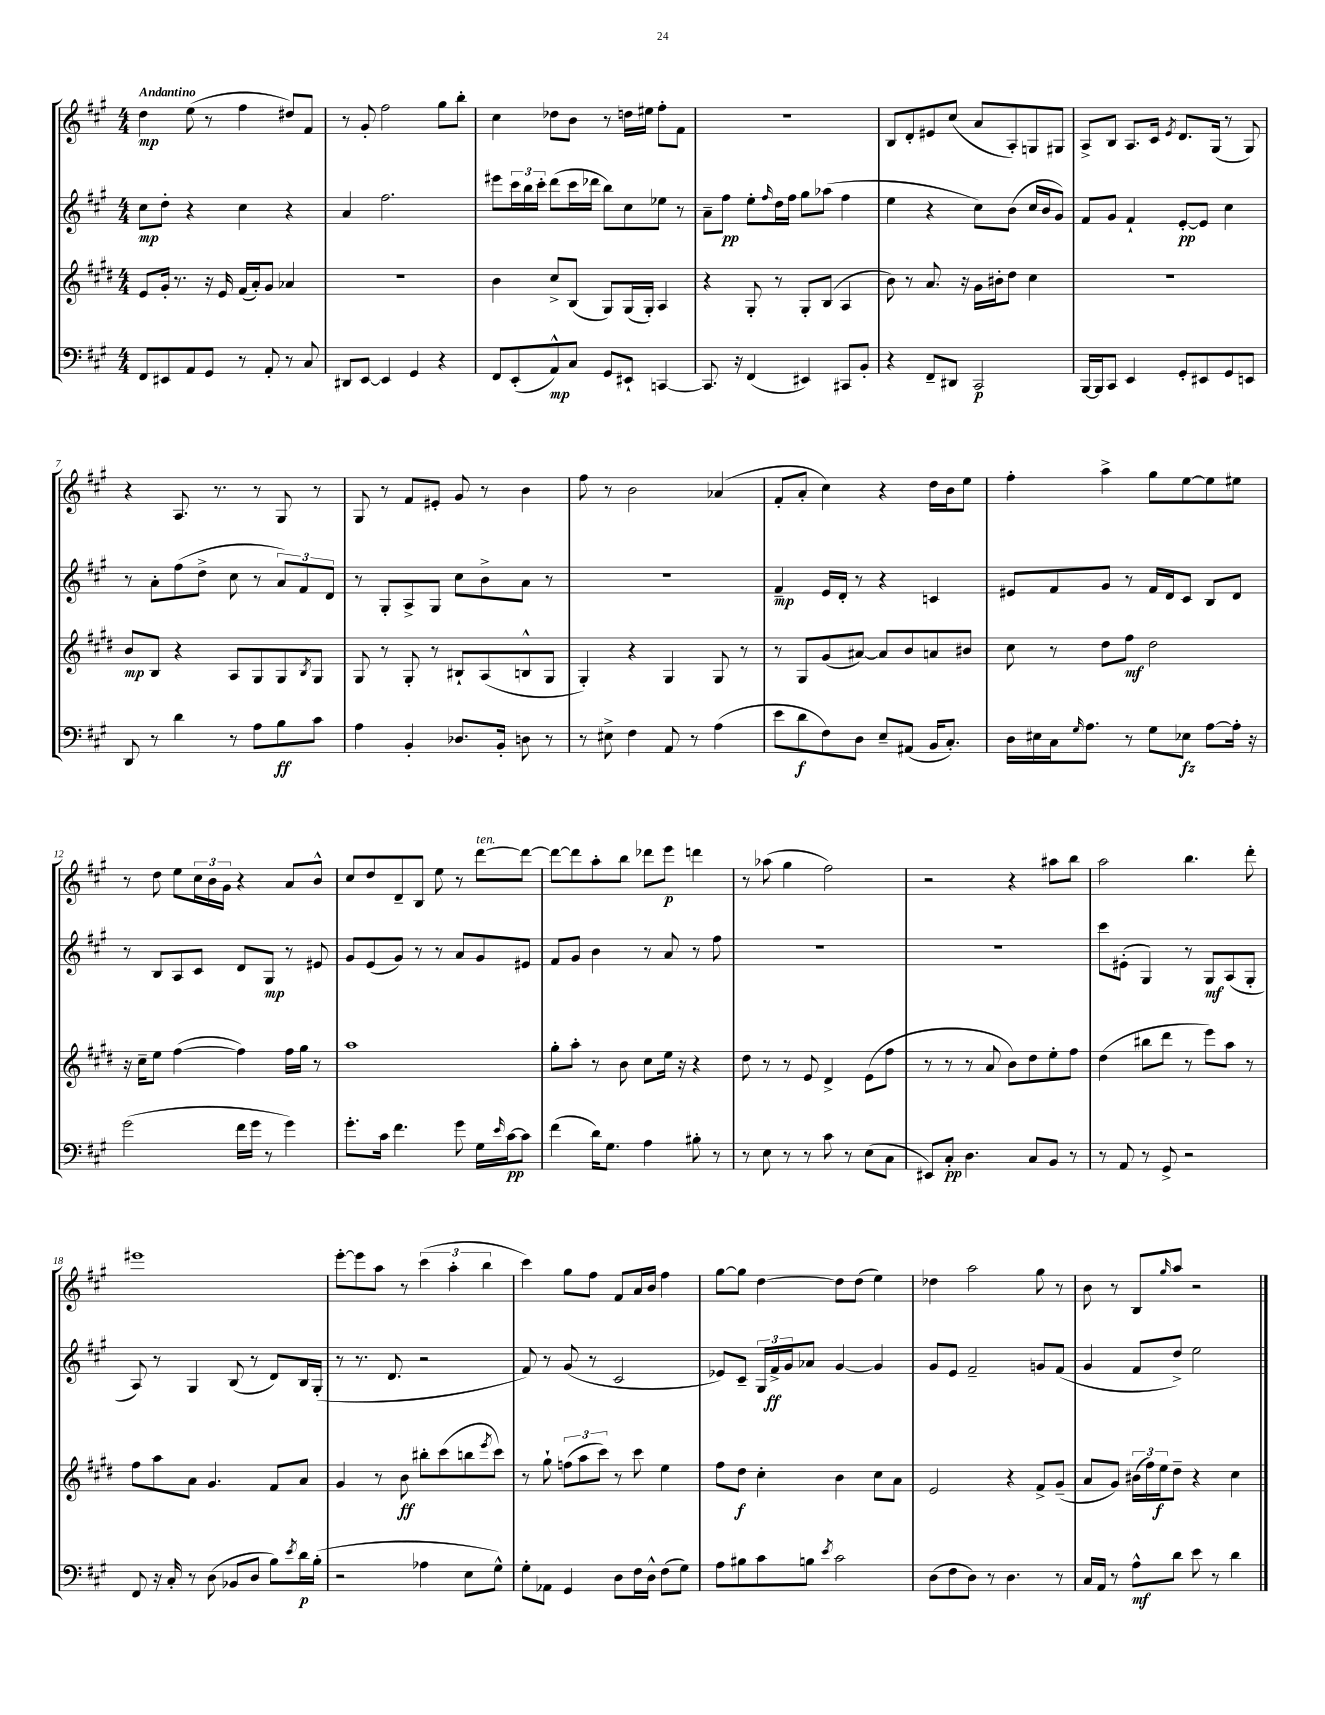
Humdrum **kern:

**kern	**dynam	**kern	**dynam	**kern	**dynam	**kern	**dynam
*part4	*part4	*part3	*part3	*part2	*part2	*part1	*part1
*staff4	*staff4	*staff3	*staff3	*staff2	*staff2	*staff1	*staff1
*clefF4	*	*clefG2	*	*clefG2	*	*clefG2	*
*k[f#c#g#]	*	*k[f#c#g#d#]	*	*k[f#c#g#]	*	*k[f#c#g#]	*
*M4/4	*	*M4/4	*	*M4/4	*	*M4/4	*
=1	=1	=1	=1	=1	=1	=1	=1
!	!	!	!	!	!	!LO:TX:a:B:t=Andantino	!
8FF#/L	.	8e/L	.	8cc#\L	mp	4dd\	mp
8EE#X/	.	16g#'/Jk	.	8dd'\J	.	.	.
.	.	8.r	.	.	.	.	.
8AA/	.	.	.	4r	.	(8ee\	.
8GG#/J	.	16r	.	.	.	8r	.
.	.	16e/	.	.	.	.	.
8r	.	(16f#/LL	.	4cc#\	.	4ff#\	.
.	.	16a'/J)	.	.	.	.	.
8AA'/	.	8g#/J	.	.	.	.	.
8r	.	4a-X/	.	4r	.	8dd#X/L)	.
8C#/	.	.	.	.	.	8f#/J	.
=2	=2	=2	=2	=2	=2	=2	=2
8DD#X/L	.	1r	.	4a/	.	8r	.
[8EE/J	.	.	.	.	.	8g#'/	.
4EE/]	.	.	.	2.ff#\	.	2ff#\	.
4GG#/	.	.	.	.	.	.	.
4r	.	.	.	.	.	8gg#\L	.
.	.	.	.	.	.	8bb'\J	.
=3	=3	=3	=3	=3	=3	=3	=3
8FF#/L	.	4b\	.	8eee#X\L	.	4cc#\	.
(8EE'/	.	.	.	24ccc#\L	.	.	.
.	.	.	.	24bb\	.	.	.
.	.	.	.	24ccc#'\JJ	.	.	.
8AA^^/)	mp	8cc#^/L	.	(8ddd\L	.	8dd-X\L	.
8C#/J	.	(8B/J	.	16ccc#\L	.	8b\J	.
.	.	.	.	16ddd-X\JJ	.	.	.
8GG#/L	.	8G#/L)	.	8bb\L)	.	8r	.
8EE#X`/J	.	(16G#/L	.	8cc#\	.	16ddn\LL	.
.	.	16G#'/JJ)	.	.	.	16ee#X\JJ	.
[4CCn/	.	4A/	.	8ee-X\J	.	8ff#'\L	.
.	.	.	.	8r	.	8f#\J	.
=4	=4	=4	=4	=4	=4	=4	=4
8.CC/]	.	4r	.	8a~\L	.	1r	.
.	.	.	.	8ff#\J	pp	.	.
16r	.	.	.	.	.	.	.
(4FF#/	.	8G#'/	.	8ee'\L	.	.	.
.	.	.	.	16qqff#/	.	.	.
.	.	8r	.	16dd\L	.	.	.
.	.	.	.	16ff#\JJ	.	.	.
4EE#X/)	.	8G#'/L	.	8gg#\L	.	.	.
.	.	(8B/J	.	(8aa-X\J	.	.	.
8CC#X/L	.	4A/	.	4ff#\	.	.	.
8BB'/J	.	.	.	.	.	.	.
=5	=5	=5	=5	=5	=5	=5	=5
4r	.	8b\)	.	4ee\	.	8B/L	.
.	.	8r	.	.	.	8d'/	.
8FF#~/L	.	8.a/	.	4r	.	8e#X/	.
8DD#X/J	.	.	.	.	.	(8cc#/J	.
.	.	16r	.	.	.	.	.
2CC#/	p	16g#\LL	.	8cc#\L)	.	8a/L	.
.	.	16b#X'\J	.	.	.	.	.
.	.	8dd#\J	.	(8b\J	.	8A'/)	.
.	.	4cc#\	.	16cc#/LL	.	8Gn/	.
.	.	.	.	16b/J	.	.	.
.	.	.	.	8g#/J)	.	8G#X/J	.
=6	=6	=6	=6	=6	=6	=6	=6
[16BBB/LL	.	1r	.	8f#/L	.	8A^/L	.
16BBB/J]	.	.	.	.	.	.	.
8CC#/J	.	.	.	8g#/J	.	8B/J	.
4EE/	.	.	.	4f#`/	.	8.A/L	.
.	.	.	.	.	.	16c#/Jk	.
.	.	.	.	.	.	8qe/	.
8GG#'/L	.	.	.	[8e'/L	pp	8.d/L	.
8EE#X/	.	.	.	8e/J]	.	.	.
.	.	.	.	.	.	(16G#/Jk	.
8GG#/	.	.	.	4cc#\	.	8r	.
8EEn/J	.	.	.	.	.	8G#/)	.
!!LO:LB:g=z
=7	=7	=7	=7	=7	=7	=7	=7
8DD/	.	8b/L	mp	8r	.	4r	.
8r	.	8B/J	.	8a'\L	.	.	.
4d\	.	4r	.	(8ff#\	.	8.A/	.
.	.	.	.	8dd^\J	.	.	.
.	.	.	.	.	.	8.r	.
8r	.	8A/L	.	8cc#\	.	.	.
8A\L	.	8G#/	.	8r	.	8r	.
8B\	ff	8G#/	.	12a/L)	.	8G#/	.
.	.	.	.	12f#/	.	.	.
.	.	8qB/	.	.	.	.	.
8c#\J	.	8G#/J	.	.	.	8r	.
.	.	.	.	12d/J	.	.	.
=8	=8	=8	=8	=8	=8	=8	=8
4A\	.	8G#/	.	8r	.	8G#/	.
.	.	8r	.	8G#'/L	.	8r	.
4BB'/	.	8G#'/	.	8A^/	.	8f#/L	.
.	.	8r	.	8G#/J	.	8e#X'/J	.
8.D-X/L	.	8B#X`/L	.	8cc#\L	.	8g#/	.
.	.	(8A/	.	8b^\	.	8r	.
16BB'/Jk	.	.	.	.	.	.	.
8Dn\	.	8Bn^^/	.	8a\J	.	4b\	.
8r	.	8G#/J	.	8r	.	.	.
=9	=9	=9	=9	=9	=9	=9	=9
8r	.	4G#'/)	.	1r	.	8ff#\	.
8E#X^\	.	.	.	.	.	8r	.
4F#\	.	4r	.	.	.	2b\	.
8AA/	.	4G#/	.	.	.	.	.
8r	.	.	.	.	.	.	.
(4A\	.	8G#/	.	.	.	(4a-X/	.
.	.	8r	.	.	.	.	.
=10	=10	=10	=10	=10	=10	=10	=10
8e\L	.	8r	.	4f#~/	mp	8f#'/L	.
8d\	f	8G#/L	.	.	.	8a'/J	.
8F#\)	.	(8g#/	.	16e/LL	.	4cc#\)	.
.	.	.	.	16d'/JJ	.	.	.
8D\J	.	[8a#X/J)	.	8r	.	.	.
8E~/L	.	8a#/L]	.	4r	.	4r	.
(8AA#X/J	.	8b/	.	.	.	.	.
16BB/KL	.	8an/	.	4cn/	.	16dd\LL	.
8.C#'/J)	.	.	.	.	.	16b\J	.
.	.	8b#X/J	.	.	.	8ee\J	.
=11	=11	=11	=11	=11	=11	=11	=11
16D\LL	.	8cc#\	.	8e#X/L	.	4ff#'\	.
16E#X\	.	.	.	.	.	.	.
16C#\J	.	8r	.	8f#/	.	.	.
16qqG#/	.	.	.	.	.	.	.
8.A\J	.	.	.	.	.	.	.
.	.	8dd#\L	.	8g#/J	.	4aa^\	.
8r	.	8ff#\J	mf	8r	.	.	.
8G#\L	.	2dd#\	.	16f#/LL	.	8gg#\L	.
.	.	.	.	16d/J	.	.	.
8E-X\J	fz	.	.	8c#/J	.	[8ee\	.
[8A\L	.	.	.	8B/L	.	8ee\]	.
16A'\Jk]	.	.	.	8d/J	.	8ee#X\J	.
16r	.	.	.	.	.	.	.
!!LO:LB:g=z
=12	=12	=12	=12	=12	=12	=12	=12
(2g#\	.	16r	.	8r	.	8r	.
.	.	16cc#~\KL	.	.	.	.	.
.	.	8ee\J	.	8B/L	.	8dd\	.
.	.	([4ff#\	.	8A/	.	8ee\L	.
.	.	.	.	8c#/J	.	24cc#\L	.
.	.	.	.	.	.	24b\	.
.	.	.	.	.	.	24g#\JJ	.
16f#\LL	.	4ff#\])	.	8d/L	.	4r	.
16g#\JJ	.	.	.	.	.	.	.
8r	.	.	.	8G#/J	mp	.	.
4g#\)	.	16ff#\LL	.	8r	.	8a/L	.
.	.	16gg#\JJ	.	.	.	.	.
.	.	8r	.	8e#X/	.	8b^^/J	.
=13	=13	=13	=13	=13	=13	=13	=13
8.g#'\L	.	1aa	.	8g#/L	.	8cc#/L	.
.	.	.	.	(8e/	.	8dd/	.
16c#\Jk	.	.	.	.	.	.	.
4.f#\	.	.	.	8g#/J)	.	8d~/	.
.	.	.	.	8r	.	8B/J	.
.	.	.	.	8r	.	8ee\	.
8g#\	.	.	.	8a/L	.	8r	.
!	!	!	!	!	!	!LO:TX:a:i:t=ten.	!
16G#\LL	.	.	.	8g#/	.	[8ddd\L	.
16qqe/	.	.	.	.	.	.	.
[16c#\J	pp	.	.	.	.	.	.
8c#\J]	.	.	.	8e#X/J	.	8ddd\J_	.
=14	=14	=14	=14	=14	=14	=14	=14
(4f#\	.	8gg#'\L	.	8f#/L	.	8ddd\L_	.
.	.	8aa'\J	.	8g#/J	.	8ddd\]	.
16d\KL)	.	8r	.	4b\	.	8aa'\	.
8.G#\J	.	.	.	.	.	.	.
.	.	8b\	.	.	.	8bb\J	.
4A\	.	8cc#\L	.	8r	.	8ddd-X\L	.
.	.	16ee\Jk	.	8a/	.	8eee\J	p
.	.	16r	.	.	.	.	.
8B#X'\	.	4r	.	8r	.	4dddn\	.
8r	.	.	.	8ff#\	.	.	.
=15	=15	=15	=15	=15	=15	=15	=15
8r	.	8dd#\	.	1r	.	8r	.
8E\	.	8r	.	.	.	(8aa-X\	.
8r	.	8r	.	.	.	4gg#\	.
8r	.	8e/	.	.	.	.	.
8c#\	.	4d#^/	.	.	.	2ff#\)	.
8r	.	.	.	.	.	.	.
(8E\L	.	(8e\L	.	.	.	.	.
8C#\J	.	8ff#\J	.	.	.	.	.
=16	=16	=16	=16	=16	=16	=16	=16
8EE#X/L)	.	8r	.	1r	.	2r	.
8C#'/J	pp	8r	.	.	.	.	.
4.D\	.	8r	.	.	.	.	.
.	.	8a/	.	.	.	.	.
.	.	8b\L)	.	.	.	4r	.
8C#/L	.	8dd#\	.	.	.	.	.
8BB/J	.	8ee'\	.	.	.	8aa#X\L	.
8r	.	8ff#\J	.	.	.	8bb\J	.
=17	=17	=17	=17	=17	=17	=17	=17
8r	.	(4dd#\	.	8ccc#\L	.	2aa\	.
8AA/	.	.	.	(8e#X'\J	.	.	.
8r	.	8bb#X\L	.	4G#/)	.	.	.
8GG#^/	.	8ddd#\J	.	.	.	.	.
2r	.	8r	.	8r	.	4.bb\	.
.	.	8eee\L)	.	8G#/L	mf	.	.
.	.	8aa\J	.	(8A/	.	.	.
.	.	8r	.	8G#'/J	.	8ddd'\	.
!!LO:LB:g=z
=18	=18	=18	=18	=18	=18	=18	=18
8FF#/	.	8ff#\L	.	8A/)	.	1eee#X	.
16r	.	8aa\	.	8r	.	.	.
16C#'/	.	.	.	.	.	.	.
8r	.	8a\J	.	4G#/	.	.	.
(8D\	.	4.g#/	.	.	.	.	.
8BB-X/L	.	.	.	(8B/	.	.	.
8D/J	.	.	.	8r	.	.	.
8B\L)	.	8f#/L	.	8d/L)	.	.	.
8qe/	.	.	.	.	.	.	.
16d\L	p	8a/J	.	16B/L	.	.	.
(16B'\JJ	.	.	.	(16G#'/JJ	.	.	.
=19	=19	=19	=19	=19	=19	=19	=19
2r	.	4g#/	.	8r	.	[8eee'\L	.
.	.	.	.	8.r	.	8eee\]	.
.	.	8r	.	.	.	8aa\J	.
.	.	.	.	8.d/	.	.	.
.	.	8b\	ff	.	.	8r	.
4A-X\	.	8bb#X'\L	.	2r	.	(6ccc#\	.
.	.	(8ccc#\	.	.	.	.	.
.	.	.	.	.	.	6aa'\	.
8E\L	.	8bbn\	.	.	.	.	.
.	.	.	.	.	.	6bb\	.
.	.	8qeee/	.	.	.	.	.
8G#^^\J)	.	8ccc#\J)	.	.	.	.	.
=20	=20	=20	=20	=20	=20	=20	=20
8G#'\L	.	8r	.	8f#/)	.	4ccc#\)	.
8AA-X\J	.	8gg#`\	.	8r	.	.	.
4GG#/	.	(12ffn\L	.	(8g#/	.	8gg#\L	.
.	.	12aa\	.	.	.	.	.
.	.	.	.	8r	.	8ff#\J	.
.	.	12ccc#\J)	.	.	.	.	.
8D\L	.	8r	.	2c#/	.	8f#/L	.
16F#\L	.	8ccc#\	.	.	.	16a/L	.
16D^^\JJ	.	.	.	.	.	16b/JJ	.
(8F#\L	.	4ee\	.	.	.	4ff#\	.
8G#\J)	.	.	.	.	.	.	.
=21	=21	=21	=21	=21	=21	=21	=21
8A\L	.	8ff#\L	.	8e-X/L)	.	[8gg#\L	.
8B#X\	.	8dd#\J	f	8c#~/J	.	8gg#\J]	.
8c#\	.	4cc#'\	.	24G#/LL	.	[4dd\	.
.	.	.	.	24f#^/	ff	.	.
.	.	.	.	24g#/J	.	.	.
8Bn\J	.	.	.	8a-X/J	.	.	.
8qe/	.	.	.	.	.	.	.
2c#\	.	4b\	.	[4g#/	.	8dd\L]	.
.	.	.	.	.	.	(8dd\J	.
.	.	8cc#\L	.	4g#/]	.	4ee\)	.
.	.	8a\J	.	.	.	.	.
=22	=22	=22	=22	=22	=22	=22	=22
(8D\L	.	2e/	.	8g#/L	.	4dd-X\	.
8F#\	.	.	.	8e/J	.	.	.
8D\J)	.	.	.	2f#~/	.	2aa\	.
8r	.	.	.	.	.	.	.
4.D\	.	4r	.	.	.	.	.
.	.	8f#^/L	.	8gn/L	.	8gg#\	.
8r	.	(8g#~/J	.	(8f#/J	.	8r	.
=23	=23	=23	=23	=23	=23	=23	=23
16C#/LL	.	8a/L	.	4g#/	.	8b\	.
16AA/JJ	.	.	.	.	.	.	.
8r	.	8g#/J)	.	.	.	8r	.
8A^^\L	mf	(24b#X\LL	.	8f#/L	.	8B/L	.
.	.	24ff#\)	.	.	.	.	.
.	.	24ee\J	f	.	.	.	.
.	.	.	.	.	.	16qqgg#/	.
8d\J	.	8dd#~\J	.	8dd^/J)	.	8aa/J	.
8e\	.	4r	.	2ee\	.	2r	.
8r	.	.	.	.	.	.	.
4d\	.	4cc#\	.	.	.	.	.
==	==	==	==	==	==	==	==
*-	*-	*-	*-	*-	*-	*-	*-
